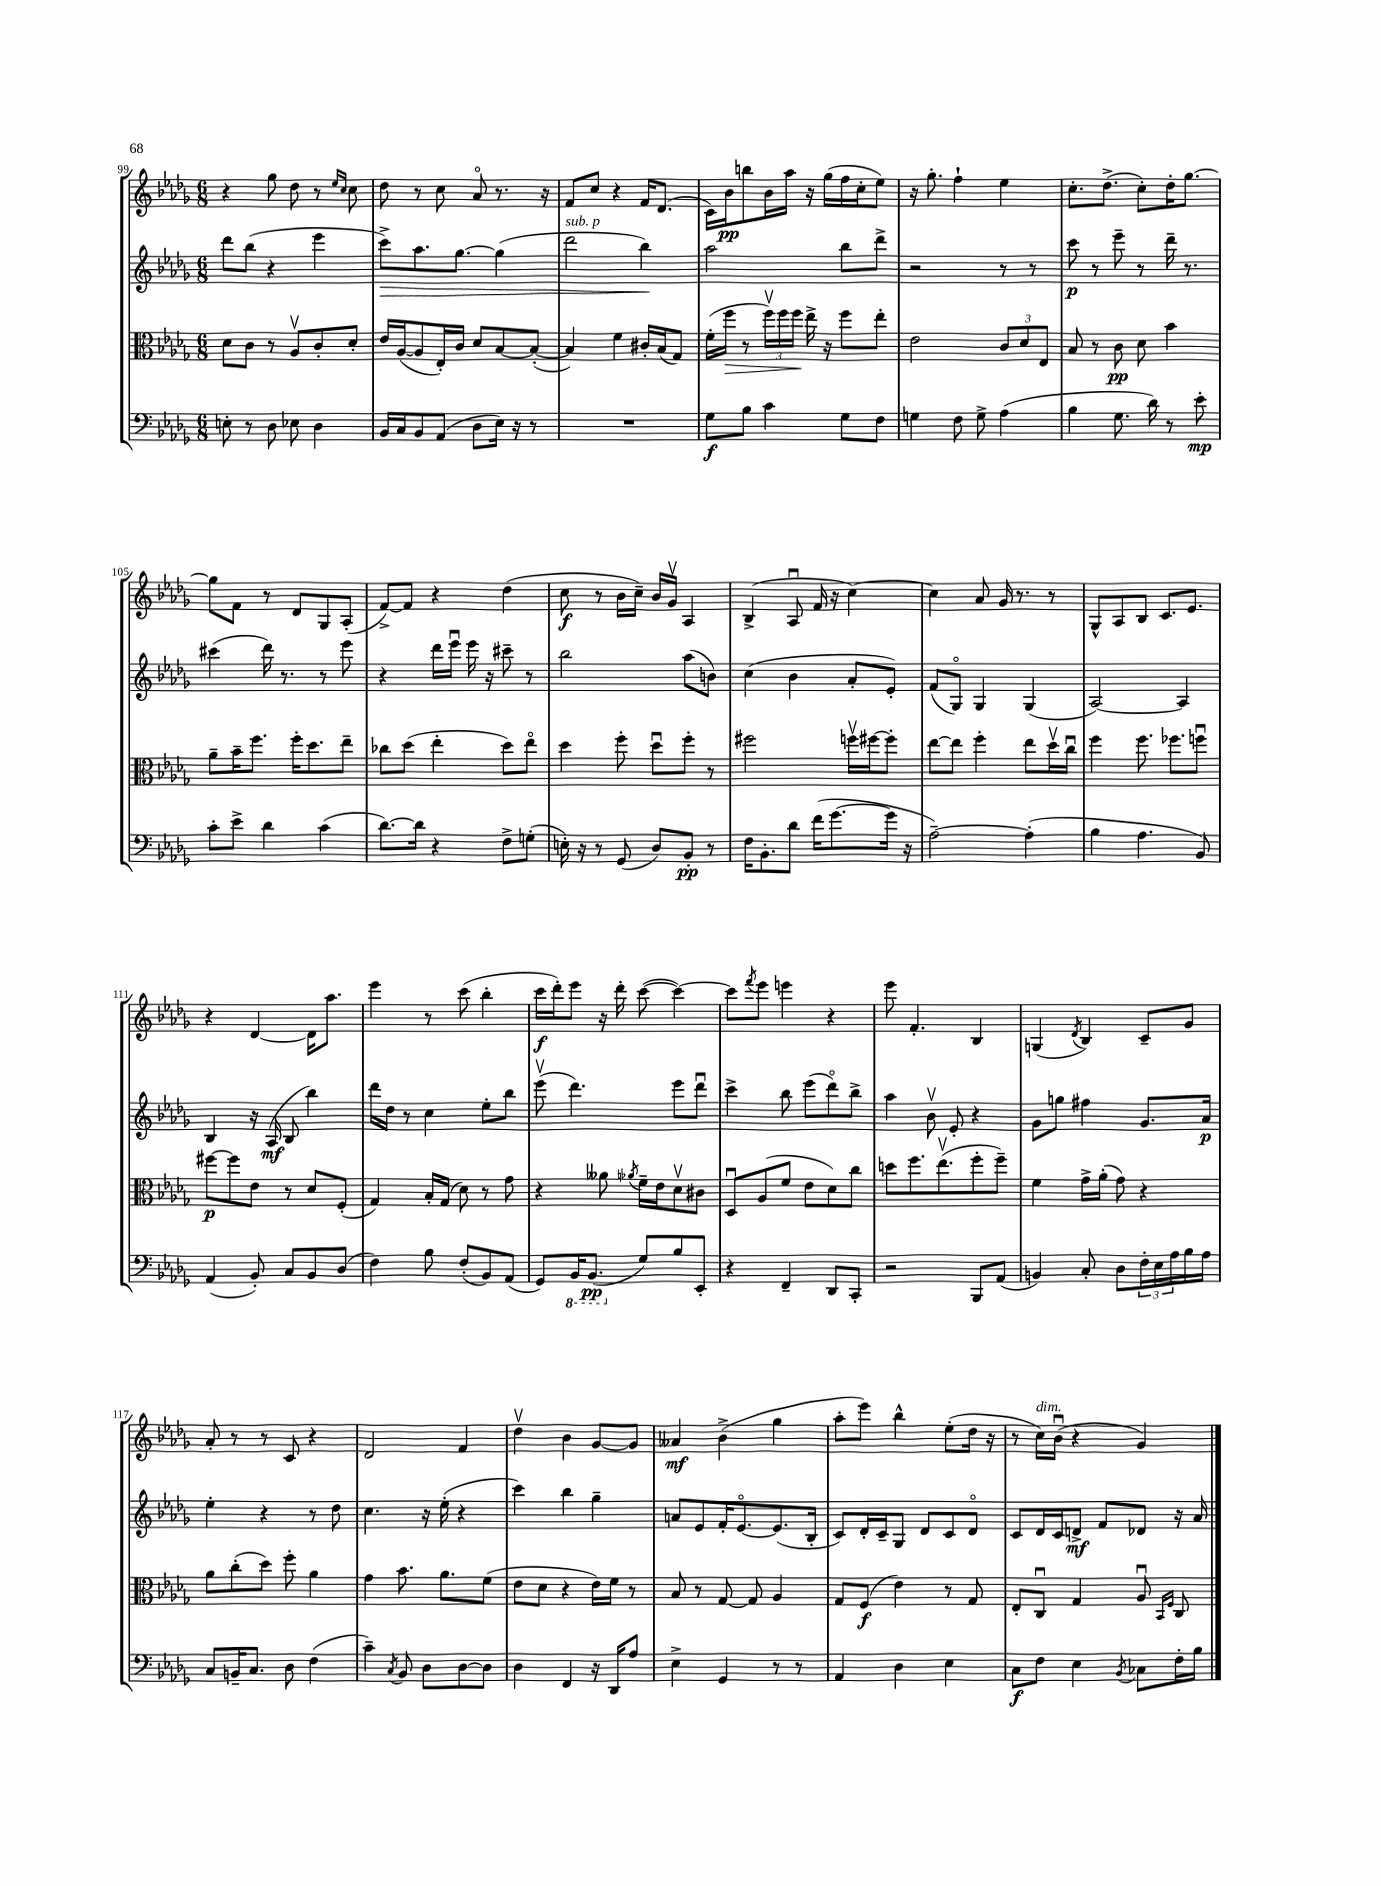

**kern	**dynam	**kern	**dynam	**kern	**dynam	**kern	**dynam
*part4	*part4	*part3	*part3	*part2	*part2	*part1	*part1
*staff4	*staff4	*staff3	*staff3	*staff2	*staff2	*staff1	*staff1
*clefF4	*	*clefC3	*	*clefG2	*	*clefG2	*
*k[b-e-a-d-g-]	*	*k[b-e-a-d-g-]	*	*k[b-e-a-d-g-]	*	*k[b-e-a-d-g-]	*
*M6/8	*	*M6/8	*	*M6/8	*	*M6/8	*
=99	=99	=99	=99	=99	=99	=99	=99
8En'\	.	8d-\L	.	8ddd-\L	.	4r	.
8r	.	8c\J	.	(8bb-\J	.	.	.
8D-\	.	8r	.	4r	.	8gg-\	.
8E-X\	.	8A-v/L	.	.	.	8dd-\	.
4D-\	.	8c'/	.	4eee-\	.	8r	.
.	.	.	.	.	.	16qqee-/LL	.
.	.	.	.	.	.	16qqcc/JJ	.
.	.	8d-'/J	.	.	.	8cc\	.
=100	=100	=100	=100	=100	=100	=100	=100
!	!	!	!	!	!LO:HP:b	!	!
16BB-/LL	.	16e-/LL	.	8ccc^\L)	>	8dd-\	.
16C/J	.	([16A-/J	.	.	.	.	.
8BB-/	.	8A-/]	.	8.aa-\	.	8r	.
(8AA-/J	.	16E-'/L)	.	.	.	8cc\	.
.	.	16c/JJ	.	[8.gg-\J	.	.	.
8D-\L	.	8d-/L	.	.	.	8a-/	.
16E-\Jk)	.	[8B-/	.	(4gg-\]	.	8.r	.
16r	.	.	.	.	.	.	.
8r	.	(8B-'/J_	.	.	.	.	.
.	.	.	.	.	.	16r	.
=101	=101	=101	=101	=101	=101	=101	=101
!	!	!	!	!LO:TX:a:i:t=sub. p	!	!	!
2.r	.	4B-/])	.	2ddd-\	.	8f/L	.
.	.	.	.	.	.	8cc/J	.
.	.	4f\	.	.	.	4r	.
.	.	16c#X'/LL	.	4bb-\)	.	16f/KL	.
.	.	(16B-/J	.	.	.	(8.d-/J	.
.	.	8G-/J)	.	.	.	.	.
.	.	.	.	.	]	.	.
=102	=102	=102	=102	=102	=102	=102	=102
8G-\L	f	(16f'\LL	.	2aa-\	.	16c\LL)	.
!	!	!	!LO:HP:b	!	!	!	!
.	.	16ff\JJ	>	.	.	16b-\J	pp
8B-\J	.	8r	.	.	.	8bbn\	.
4c\	.	24ffv\LL)	.	.	.	16b-\L	.
.	.	24ff\	.	.	.	.	.
.	.	.	.	.	.	16aa-\JJ	.
.	.	24ff\JJ	.	.	.	.	.
.	.	16ee-^\	]	.	.	16r	.
.	.	16r	.	.	.	(16gg-\LL	.
8G-\L	.	8ff\L	.	8bb-\L	.	16ff\	.
.	.	.	.	.	.	16cc'\J	.
8F\J	.	8ee-'\J	.	8ddd-^\J	.	8ee-\J)	.
=103	=103	=103	=103	=103	=103	=103	=103
4Gn\	.	2e-\	.	2r	.	16r	.
.	.	.	.	.	.	8.gg-'\	.
8F\	.	.	.	.	.	4ff`\	.
8G^\	.	.	.	.	.	.	.
(4A-\	.	12c/L	.	8r	.	4ee-\	.
.	.	12d-/	.	.	.	.	.
.	.	.	.	8r	.	.	.
.	.	12E-/J	.	.	.	.	.
=104	=104	=104	=104	=104	=104	=104	=104
4B-\	.	8B-/	.	8ccc\	p	8.cc'\L	.
.	.	8r	.	8r	.	.	.
.	.	.	.	.	.	(8.dd-^\J	.
8.G-\	.	8c\	pp	8eee-~\	.	.	.
.	.	8d-\	.	8r	.	8cc'\L)	.
16d-\)	.	.	.	.	.	.	.
8r	.	4b-\	.	16ddd-~\	.	16dd-'\K	.
.	.	.	.	8.r	.	[8.gg-\J	.
8e-'\	mp	.	.	.	.	.	.
!!LO:LB:g=z
=105	=105	=105	=105	=105	=105	=105	=105
8c'\L	.	8a-~\L	.	(4ccc#X\	.	8gg-\L]	.
8e-^\J	.	16b-~\K	.	.	.	8f\J	.
.	.	8.ff\J	.	.	.	.	.
4d-\	.	.	.	16ddd-\)	.	8r	.
.	.	.	.	8.r	.	.	.
.	.	16ff'\KL	.	.	.	8d-/L	.
.	.	8.dd-\	.	.	.	.	.
(4c\	.	.	.	8r	.	8G-/	.
.	.	8ee-~\J	.	8eee-\	.	(8A-'/J	.
=106	=106	=106	=106	=106	=106	=106	=106
[8.d-\L)	.	8cc-X\L	.	4r	.	[8f^/L)	.
.	.	(8dd-\J	.	.	.	8f/J]	.
16d-\Jk]	.	.	.	.	.	.	.
4r	.	4ee-'\	.	16ddd-\LL	.	4r	.
.	.	.	.	16eee-u\JJ	.	.	.
.	.	.	.	16eee-\	.	.	.
.	.	.	.	16r	.	.	.
8F^\L	.	8dd-\L)	.	8ccc#X~\	.	(4dd-\	.
(8Gn'\J	.	8ee-\J	.	8r	.	.	.
=107	=107	=107	=107	=107	=107	=107	=107
16En'\)	.	4dd-\	.	2bb-\	.	8cc\	f
16r	.	.	.	.	.	.	.
8r	.	.	.	.	.	8r	.
(8GG-/	.	8ff'\	.	.	.	16b-\LL	.
.	.	.	.	.	.	16cc~\JJ)	.
8D-/L)	.	8dd-u\L	.	.	.	16b-/LL	.
.	.	.	.	.	.	16g-v/JJ	.
8BB-'/J	pp	8ff'\J	.	(8aa-\L	.	4A-/	.
8r	.	8r	.	8bn\J)	.	.	.
=108	=108	=108	=108	=108	=108	=108	=108
16F\KL	.	2ff#X\	.	(4cc\	.	(4B-^/	.
8.BB-'\	.	.	.	.	.	.	.
8d-\J	.	.	.	4b-\	.	8A-u/	.
(16f\KL	.	.	.	.	.	16f/	.
[8.g-\	.	.	.	.	.	16r	.
.	.	16ffnv\LL	.	8a-'/L	.	[4cc\)	.
.	.	[16ff#X\J	.	.	.	.	.
16g-\Jk]	.	8ff#'\J]	.	8e-'/J)	.	.	.
16r	.	.	.	.	.	.	.
=109	=109	=109	=109	=109	=109	=109	=109
[2A-~\)	.	[8ee-\L	.	(8f/L	.	4cc\]	.
.	.	8ee-\J]	.	8G-/J)	.	.	.
.	.	4ff'\	.	4G-/	.	8a-/	.
.	.	.	.	.	.	16g-/	.
.	.	.	.	.	.	8.r	.
(4A-'\]	.	8ee-\L	.	(4G-/	.	.	.
.	.	16dd-v\L	.	.	.	8r	.
.	.	16ccu\JJ	.	.	.	.	.
=110	=110	=110	=110	=110	=110	=110	=110
4B-\	.	4ff\	.	[2A-/)	.	8G-^^/L	.
.	.	.	.	.	.	8A-/	.
4.A-\	.	8.ff\	.	.	.	8B-/J	.
.	.	.	.	.	.	8.c/L	.
.	.	8.ff-X\L	.	.	.	.	.
.	.	.	.	4A-/]	.	.	.
.	.	.	.	.	.	8.e-/J	.
8BB-/)	.	8ffnu\J	.	.	.	.	.
!!LO:LB:g=z
=111	=111	=111	=111	=111	=111	=111	=111
(4AA-/	.	[8ff#X\L	p	4B-/	.	4r	.
.	.	8ff#\]	.	.	.	.	.
8BB-'/)	.	8e-\J	.	16r	.	[4d-/	.
.	.	.	.	(16A-/	mf	.	.
8C/L	.	8r	.	8B-/	.	.	.
8BB-/	.	8d-/L	.	4bb-\)	.	16d-\KL]	.
.	.	.	.	.	.	8.aa-\J	.
(8D-/J	.	(8F'/J	.	.	.	.	.
=112	=112	=112	=112	=112	=112	=112	=112
4F\)	.	4G-/)	.	16ddd-\LL	.	4eee-\	.
.	.	.	.	16dd-\JJ	.	.	.
.	.	.	.	8r	.	.	.
8B-\	.	16B-'/LL	.	4cc\	.	8r	.
.	.	(16G-/JJ	.	.	.	.	.
(8F'/L	.	8d-\)	.	.	.	(8ccc\	.
8BB-/)	.	8r	.	8ee-'\L	.	4bb-'\	.
(8AA-/J	.	8g-\	.	8bb-\J	.	.	.
=113	=113	=113	=113	=113	=113	=113	=113
8GG-/L)	.	4r	.	(8eee-v\	.	16ccc\LL	f
.	.	.	.	.	.	16ddd-'\J)	.
*8ba	*	*	*	*	*	*	*
16BBB-/K	.	.	.	4.ddd-\)	.	8eee-\J	.
(8.BBB-/J	pp	.	.	.	.	.	.
.	.	8a--X\	.	.	.	16r	.
.	.	.	.	.	.	16ddd-'\	.
.	.	8qa-X/	.	.	.	.	.
*X8ba	*	*	*	*	*	*	*
8G-/L)	.	16f~\LL	.	.	.	([8ccc\	.
.	.	16e-\J	.	.	.	.	.
8B-/	.	8d-v\	.	8eee-\L	.	4ccc\_)	.
8EE-'/J	.	8c#X\J	.	8ddd-u\J	.	.	.
=114	=114	=114	=114	=114	=114	=114	=114
4r	.	8D-u/L	.	4ccc^\	.	8ccc\L]	.
.	.	.	.	.	.	8qfff/	.
.	.	(8A-/	.	.	.	8eee-\J	.
4FF~/	.	8f/J	.	8bb-\	.	4eeen\	.
.	.	8e-\L	.	(8eee-\L	.	.	.
8DD-/L	.	8d-\)	.	8ddd-\)	.	4r	.
8CC'/J	.	8cc\J	.	8bb-^\J	.	.	.
=115	=115	=115	=115	=115	=115	=115	=115
2r	.	8ddn\L	.	4aa-\	.	8eee-\	.
.	.	8.ff\	.	.	.	4.f'/	.
.	.	.	.	8b-v\	.	.	.
.	.	(8.ee-v\	.	.	.	.	.
.	.	.	.	8e-'/	.	.	.
8BBB-/L	.	8ff'\	.	4r	.	4B-/	.
(8AA-/J	.	8ff~\J)	.	.	.	.	.
=116	=116	=116	=116	=116	=116	=116	=116
4BBn/)	.	4f\	.	8g-\L	.	(4Gn/	.
.	.	.	.	8ggn\J	.	.	.
.	.	.	.	.	.	8qd-/	.
8C'/	.	16g-^\LL	.	4ff#X\	.	4B-/)	.
.	.	(16a-'\JJ	.	.	.	.	.
8D-\L	.	8g-\)	.	.	.	.	.
24F'\L	.	4r	.	8.g-/L	.	8c~/L	.
24E-\	.	.	.	.	.	.	.
24A-\	.	.	.	.	.	.	.
16B-\	.	.	.	.	.	8g-/J	.
16A-\JJ	.	.	.	16a-/Jk	p	.	.
!!LO:LB:g=z
=117	=117	=117	=117	=117	=117	=117	=117
8C/L	.	8a-\L	.	4ee-'\	.	8a-'/	.
16BBn~/K	.	(8cc'\	.	.	.	8r	.
8.C/J	.	.	.	.	.	.	.
.	.	8dd-\J)	.	4r	.	8r	.
8D-\	.	8ff'\	.	.	.	8c/	.
(4F\	.	4a-\	.	8r	.	4r	.
.	.	.	.	8dd-\	.	.	.
=118	=118	=118	=118	=118	=118	=118	=118
4c~\)	.	4g-\	.	4.cc\	.	2d-/	.
8qC/	.	.	.	.	.	.	.
8BB-/	.	8.b-\	.	.	.	.	.
8D-\L	.	.	.	16r	.	.	.
.	.	8.a-\L	.	(16ee-'\	.	.	.
[8D-\	.	.	.	4r	.	4f/	.
8D-\J]	.	(8f\J	.	.	.	.	.
=119	=119	=119	=119	=119	=119	=119	=119
4D-\	.	8e-\L	.	4ccc\)	.	4dd-v\	.
.	.	8d-\J	.	.	.	.	.
4FF/	.	4r	.	4bb-\	.	4b-\	.
16r	.	16e-\LL)	.	4gg-~\	.	[8g-/L	.
16DD-/KL	.	16f\JJ	.	.	.	.	.
8A-/J	.	8r	.	.	.	8g-/J]	.
=120	=120	=120	=120	=120	=120	=120	=120
4E-^\	.	8B-/	.	8an/L	.	4a--X/	mf
.	.	8r	.	8e-/	.	.	.
4GG-/	.	[8G-/	.	16f'/K	.	(4b-^\	.
.	.	.	.	[8.e-/	.	.	.
.	.	8G-/]	.	.	.	.	.
8r	.	4A-/	.	(8.e-/]	.	4gg-\	.
8r	.	.	.	.	.	.	.
.	.	.	.	16B-'/Jk	.	.	.
=121	=121	=121	=121	=121	=121	=121	=121
4AA-/	.	8G-/L	.	8c/L)	.	8aa-'\L	.
.	.	(8F/J	f	16d-'/L	.	8eee-\J)	.
.	.	.	.	16c~/J	.	.	.
4D-\	.	4e-\)	.	8G-/J	.	4bb-^^\	.
.	.	.	.	8d-/L	.	.	.
4E-\	.	8r	.	8c/	.	(8ee-'\L	.
.	.	8G-/	.	8d-/J	.	16dd-\Jk	.
.	.	.	.	.	.	16r	.
=122	=122	=122	=122	=122	=122	=122	=122
8C\L	f	8E-'/L	.	8c/L	.	8r	.
!	!	!	!	!	!	!LO:TX:a:i:t=dim.	!
8F\J	.	8Cu/J	.	16d-/L	.	16cc\LL)	.
.	.	.	.	16c/J	.	(16b-u\JJ	.
4E-\	.	4G-/	.	8dn^/J	mf	4r	.
.	.	.	.	8f/L	.	.	.
8qBB-/	.	.	.	.	.	.	.
8C-X\L	.	8A-u/	.	8d-X/J	.	4g-/)	.
.	.	16qqBB-/LL	.	.	.	.	.
.	.	16qqF/JJ	.	.	.	.	.
16F'\L	.	8C/	.	16r	.	.	.
16B-\JJ	.	.	.	16a-/	.	.	.
==	==	==	==	==	==	==	==
*-	*-	*-	*-	*-	*-	*-	*-
